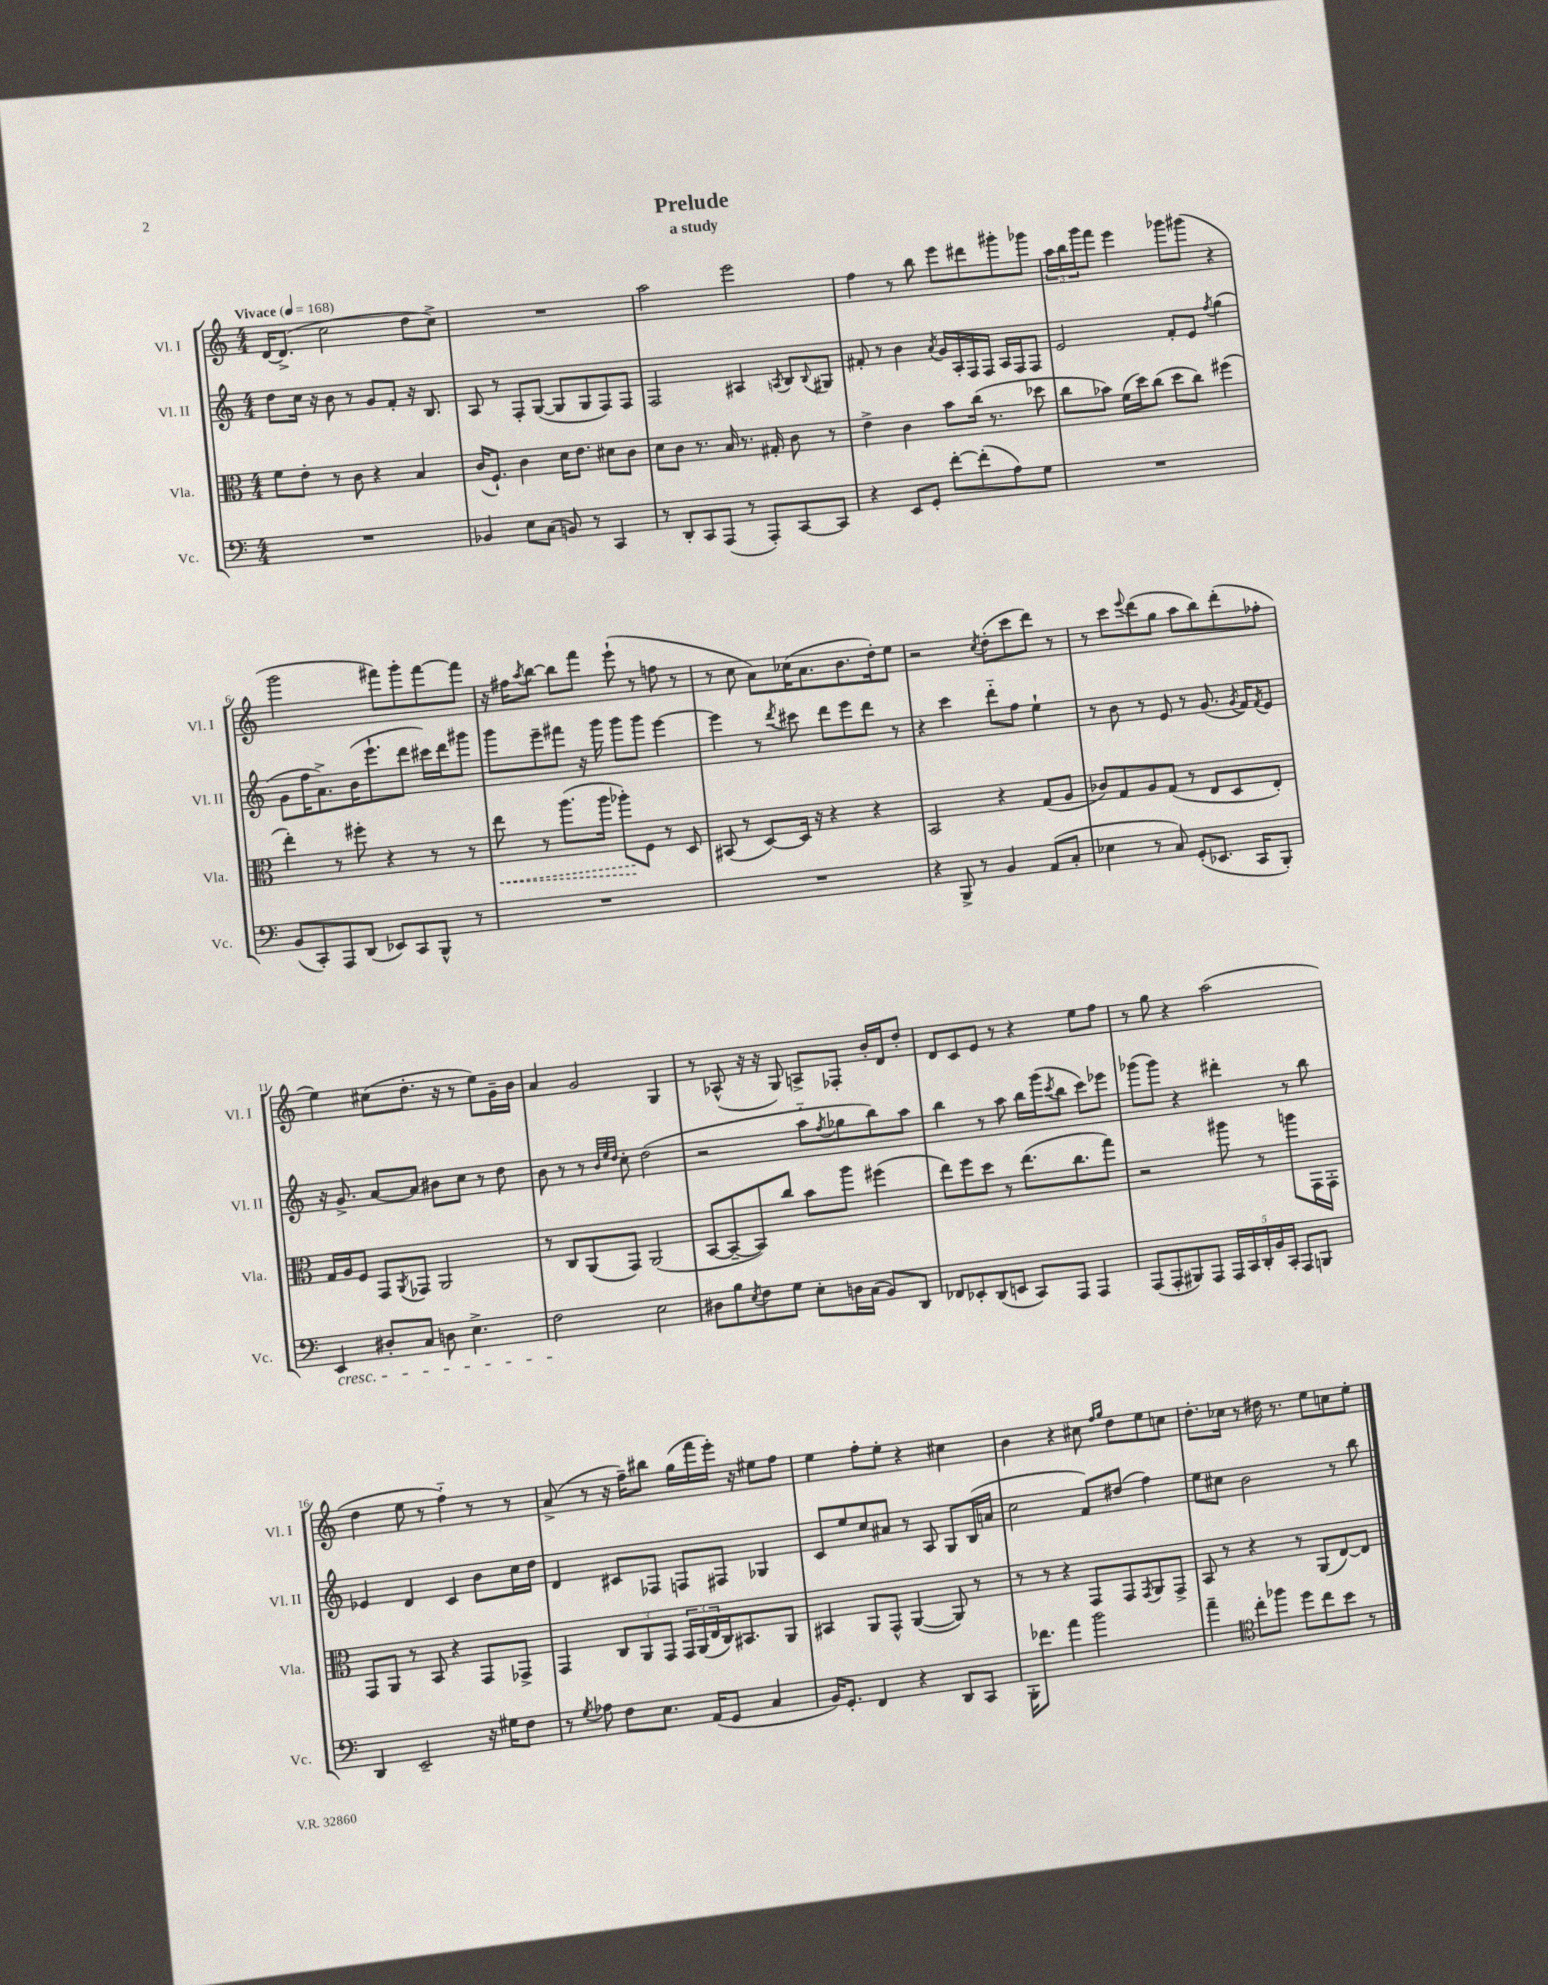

**kern	**kern	**dynam	**kern	**kern
*part4	*part3	*part3	*part2	*part1
*staff4	*staff3	*staff3	*staff2	*staff1
*I"Vc.	*I"Vla.	*	*I"Vl. II	*I"Vl. I
*I'Vc.	*I'Vla.	*	*I'Vl. II	*I'Vl. I
*clefF4	*clefC3	*	*clefG2	*clefG2
*k[]	*k[]	*	*k[]	*k[]
*M4/4	*M4/4	*	*M4/4	*M4/4
*MM168	*MM168	*	*MM168	*MM168
=1	=1	=1	=1	=1
!	!	!	!	!LO:TX:a:B:t=Vivace
1r	8f\L	.	8dd\L	[16d/KL
.	.	.	.	(8.d^/J]
.	8e'\J	.	16cc\Jk	.
.	.	.	16r	.
.	8r	.	8b\	2cc\
.	8c\	.	8r	.
.	4r	.	8g/L	.
.	.	.	8f'/J	.
.	4B/	.	16r	8dd\L
.	.	.	8.B/	.
.	.	.	.	8cc^\J)
=2	=2	=2	=2	=2
4BB-X/	(16c/KL	.	8A/	1r
.	8.F`/J)	.	.	.
.	.	.	8r	.
8E\L	4c\	.	8F'/L	.
(8C\J	.	.	([8G/J	.
8BBn/)	16d\KL	.	8G/L]	.
.	8.e\J	.	.	.
8r	.	.	8G/	.
4CC/	8d#X\L	.	8F/)	.
.	8c\J	.	8F/J	.
=3	=3	=3	=3	=3
8r	8d\L	.	2F/	2aa\
8DD'/L	8c\J	.	.	.
8CC/	8.r	.	.	.
(8AAA/J	.	.	.	.
.	16B/	.	.	.
8r	8.r	.	4A#X/	2eee\
8AAA'/L)	.	.	.	.
.	16G#X'/	.	.	.
.	.	.	8qAn/	.
[8CC/	8c\	.	8B/L	.
.	.	.	8qqB/	.
8CC/J]	8r	.	8G#X/J	.
=4	=4	=4	=4	=4
4r	4e^\	.	8f#X'/	4ff\
.	.	.	8r	.
8EE/L	4c\	.	4b\	8r
8GG'/J	.	.	.	8bb\
.	.	.	8qa/	.
[8f'\L	8b\L	.	16g/LL	8eee\L
.	.	.	16A'/	.
(8f'\]	(16cc\Jk	.	16F/	8ddd#X\
.	8.r	.	16F/JJ	.
8A\)	.	.	16A/LL	8ggg#X'\
.	.	.	16F/J	.
8G\J	8dd-X\	.	8F/J	8ggg-X\J
=5	=5	=5	=5	=5
1r	8cc\L	.	2e/	24aa\LL
.	.	.	.	24bb\
.	.	.	.	24ggg\J
.	8b-X\J)	.	.	8fff\J
.	(16f\LL	.	.	4eee\
.	16dd\J)	.	.	.
.	(8cc\J	.	.	.
.	8dd\L	.	8f'/L	8ggg-X\L
.	8cc\J)	.	8e/J	(8ggg#X\J
.	.	.	8qff/	.
.	(4ff#X\	.	(4gg\	4r
!!LO:LB:g=z
=6	=6	=6	=6	=6
(8BB/L	4ee'\)	.	8g\L	2ggg\
8CC'/)	.	.	16ff\K	.
.	.	.	8.a^\)	.
8AAA/	8r	.	.	.
(8DD/J	8ff#X'\	.	(16b\K	.
.	.	.	8.eee`\	.
8EE-X/L)	4r	.	.	8fff#X\L)
8CC/	.	.	8ddd\J	8ggg'\
8BBB^^/J	8r	.	16ccc#X\LL)	[8fff#\
.	.	.	16ddd\J	.
8r	8r	.	8ggg#X\J	8fff#\J]
=7	=7	=7	=7	=7
!	!	!LO:HP:b	!	!
1r	8ee\	<	8ggg\L	16r
.	.	.	.	16ff#X\KL
.	.	.	.	8qaa/
.	8r	.	8eee~\	[8bb\J
.	(8.aa\L	.	8fff#X\J	8bb\L]
.	.	.	16r	8fff\J
.	16aa\Jk	.	16ggg\	.
.	8aa-X'\L)	.	8ggg\L	(8eee`\
.	8F\J	[	8ggg\J	8r
.	8r	.	[4eee\	8ffn\
.	8D/	.	.	8r
=8	=8	=8	=8	=8
1r	(8BB#X/	.	4eee\]	8r
.	8r	.	.	8cc\
.	[8D/L)	.	8r	8a\L)
.	.	.	8qddd/	.
.	16D/Jk]	.	8ccc#X\	(16cc-X\K
.	16r	.	.	8.a\
.	4r	.	8ddd\L	.
.	.	.	8eee\	8.b\
.	4r	.	8ddd\J	.
.	.	.	.	16dd'\k)
.	.	.	8r	8ee\J
=9	=9	=9	=9	=9
4r	2BB/	.	4r	2r
8BBB^/	.	.	4ccc\	.
8r	.	.	.	.
.	.	.	.	8qcc/
4BB/	4r	.	8ddd\L	(8dd'\L
.	.	.	8ff\J	8ccc\
(8AA/L	(8G/L	.	4ee`\	8ddd\J)
8C'/J	8A/J	.	.	8r
=10	=10	=10	=10	=10
4E-X\	8c-X/L)	.	8r	8r
.	8G/	.	8b\	8ccc\L
.	.	.	.	8qqeee/
8r	8A/	.	8r	(8ddd\
8C/)	(8G/J	.	8e/	8gg\J
(8GG'/L	8r	.	8r	8aa\L
8.EE-X/J	8E/L	.	(8.g/	8bb\)
.	8D/	.	.	(8ddd'\
.	.	.	8qg/	.
16CC/KL	.	.	16f/KL)	.
.	.	.	8qf/	.
8BBB'/J)	8E'/J)	.	8e/J	8ff-X'\J
!!LO:LB:g=z
=11	=11	=11	=11	=11
!LO:TX:b:i:t=cresc.	!	!	!	!
4EE/	16G/LL	.	16r	4ee\)
.	16A/J	.	8.g^/	.
.	8F/J	.	.	.
8D#X'/L	8GG/L	.	[8a/L	(8cc#X\L
.	8qAA/	.	.	.
8C/J	8GG-X/J	.	8a/J]	8.dd'\J
8Dn\	2AA/	.	8b#X\L	.
.	.	.	.	16r
4.E^\	.	.	8cc\J	8r
.	.	.	8r	8ee\L)
.	.	.	8dd\	16g~\L
.	.	.	.	16b\JJ
=12	=12	=12	=12	=12
2F\	8r	.	8b\	4a/
.	8C/L	.	8r	.
.	(8AA/	.	8r	2g/
.	.	.	32qqb/LLL	.
.	.	.	32qqee/	.
.	.	.	32qqdd/JJJ	.
.	8GG/J)	.	8cc'\	.
2E\	(2AA/	.	(2dd\	.
.	.	.	.	4G/
=13	=13	=13	=13	=13
8D#X\L	[8BB/L	.	2r	8r
8B\	8BB~/_	.	.	(8A-X^^/
8qE/	.	.	.	.
8F\	8BB/])	.	.	16r
.	.	.	.	16r
8G\J	8cc/J	.	.	8G/)
8E'\L	8b\L	.	8aa\L	8An^/L
.	.	.	8qff/	.
16Dn\L	8aa\J	.	8gg-X\	8F-X'/J
(16C\JJ	.	.	.	.
8BB/L)	(4ff#X\	.	8bb\)	16b'/LL
.	.	.	.	16d/J
8DD/J	.	.	8aa\J	8dd'/J
=14	=14	=14	=14	=14
8FF-X/L	8ee\L)	.	4bb\	8d/L
8EE-X'/	8ff\	.	.	8c/
(8DD/	8dd\J	.	8r	8e/J
8EEn/J	8r	.	8aa\	8r
8CC/L)	(8.ee\L	.	16bb\LL	4r
.	.	.	(16ggg\J	.
.	.	.	8qccc/	.
8AAA/J	.	.	8bb\J	.
.	8.cc\	.	.	.
4AAA/	.	.	8ccc\L)	8ee\L
.	8gg\J)	.	8eee-X\J	8ff\J
=15	=15	=15	=15	=15
(8AAA/L	2r	.	(8ggg-X\L	8r
8AAA'/	.	.	8ggg-\J)	8gg\
8BBB#X/)	.	.	4r	4r
8AAA/J	.	.	.	.
20AAA/LL	8aa#X\	.	4ddd#X'\	(2aa\
20CC/	.	.	.	.
20DD'/	.	.	.	.
.	8r	.	.	.
20BB/	.	.	.	.
20CC'/JJ	.	.	.	.
8AAA/L	8aan\L	.	8r	.
8BBBn/J	16GG\L	.	8bb\	.
.	16GG'\JJ	.	.	.
!!LO:LB:g=z
=16	=16	=16	=16	=16
4DD/	8GG/L	.	4e-X/	4dd\
.	8AA/J	.	.	.
2EE~/	8r	.	4d/	8ee\
.	8BB/	.	.	8r
.	4r	.	4c/	4ff\)
16r	8GG/L	.	8b\L	8r
16G#X\KL	.	.	.	.
8F\J	8GG-X^/J	.	16cc\L	8r
.	.	.	16dd\JJ	.
=17	=17	=17	=17	=17
8r	4GG/	.	4d/	(8a^/
8qG/	.	.	.	.
8A-X\	.	.	.	8r
8F\L	12C/L	.	8c#X/L	16r
.	.	.	.	16ff~\KL)
.	12AA/	.	.	.
8.E\J	.	.	8F-X/J	8bb#X\J
.	12GG/J	.	.	.
.	24GG/LL	.	8Fn/L	(16gg\LL
.	(24AA/	.	.	.
(16AA/KL	.	.	.	16fff\
.	24E/	.	.	.
8GG/J	16C/J)	.	8F#X/J	16eee'\JJ)
.	8.BB#X/	.	.	16r
4C/	.	.	4G-X/	8ee#X\L
.	8AA/J	.	.	8ff\J
=18	=18	=18	=18	=18
16BB/KL)	4BB#X/	.	8c/L	4ee\
8.GG'/J	.	.	.	.
.	.	.	8ee/	.
4FF/	8AA/L	.	8cc/	8ff'\L
.	8GG^^/J	.	8a#X/J	8ee'\J
4r	([4AA/	.	8r	4r
.	.	.	8A/	.
8DD/L	8AA/])	.	8G/L	4cc#X\
8CC/J	8r	.	(16B/L	.
.	.	.	16an/JJ	.
=19	=19	=19	=19	=19
16BBB'\KL	8r	.	2cc\	4b\
8.f-X\J	.	.	.	.
.	8r	.	.	.
4a\	4r	.	.	4r
2b\	8GG/L	.	8f/L)	8cc#X\
.	.	.	.	16qqff/LL
.	.	.	.	16qqgg/JJ
.	8GG/	.	(8dd#X/J	8dd\L
.	8qGG/	.	.	.
.	8AA/	.	4ff\)	8ee\
.	8GG^/J	.	.	8ccn\J
=20	=20	=20	=20	=20
4a~\	8BB/	.	8ee\L	8.dd'\L
.	8r	.	8cc#X\J	.
.	.	.	.	16cc-X\Jk
*clefC4	*	*	*	*
8cc'\L	4r	.	2b\	8r
8ff-X\J	.	.	.	16dd#X\
.	.	.	.	8.r
8dd\L	8r	.	.	.
8cc\	(8AA/L	.	.	8ee\L
8b\J	[8E/)	.	8r	8ccn\
8r	8E/J]	.	8bb\	8ee'\J
==	==	==	==	==
*-	*-	*-	*-	*-
